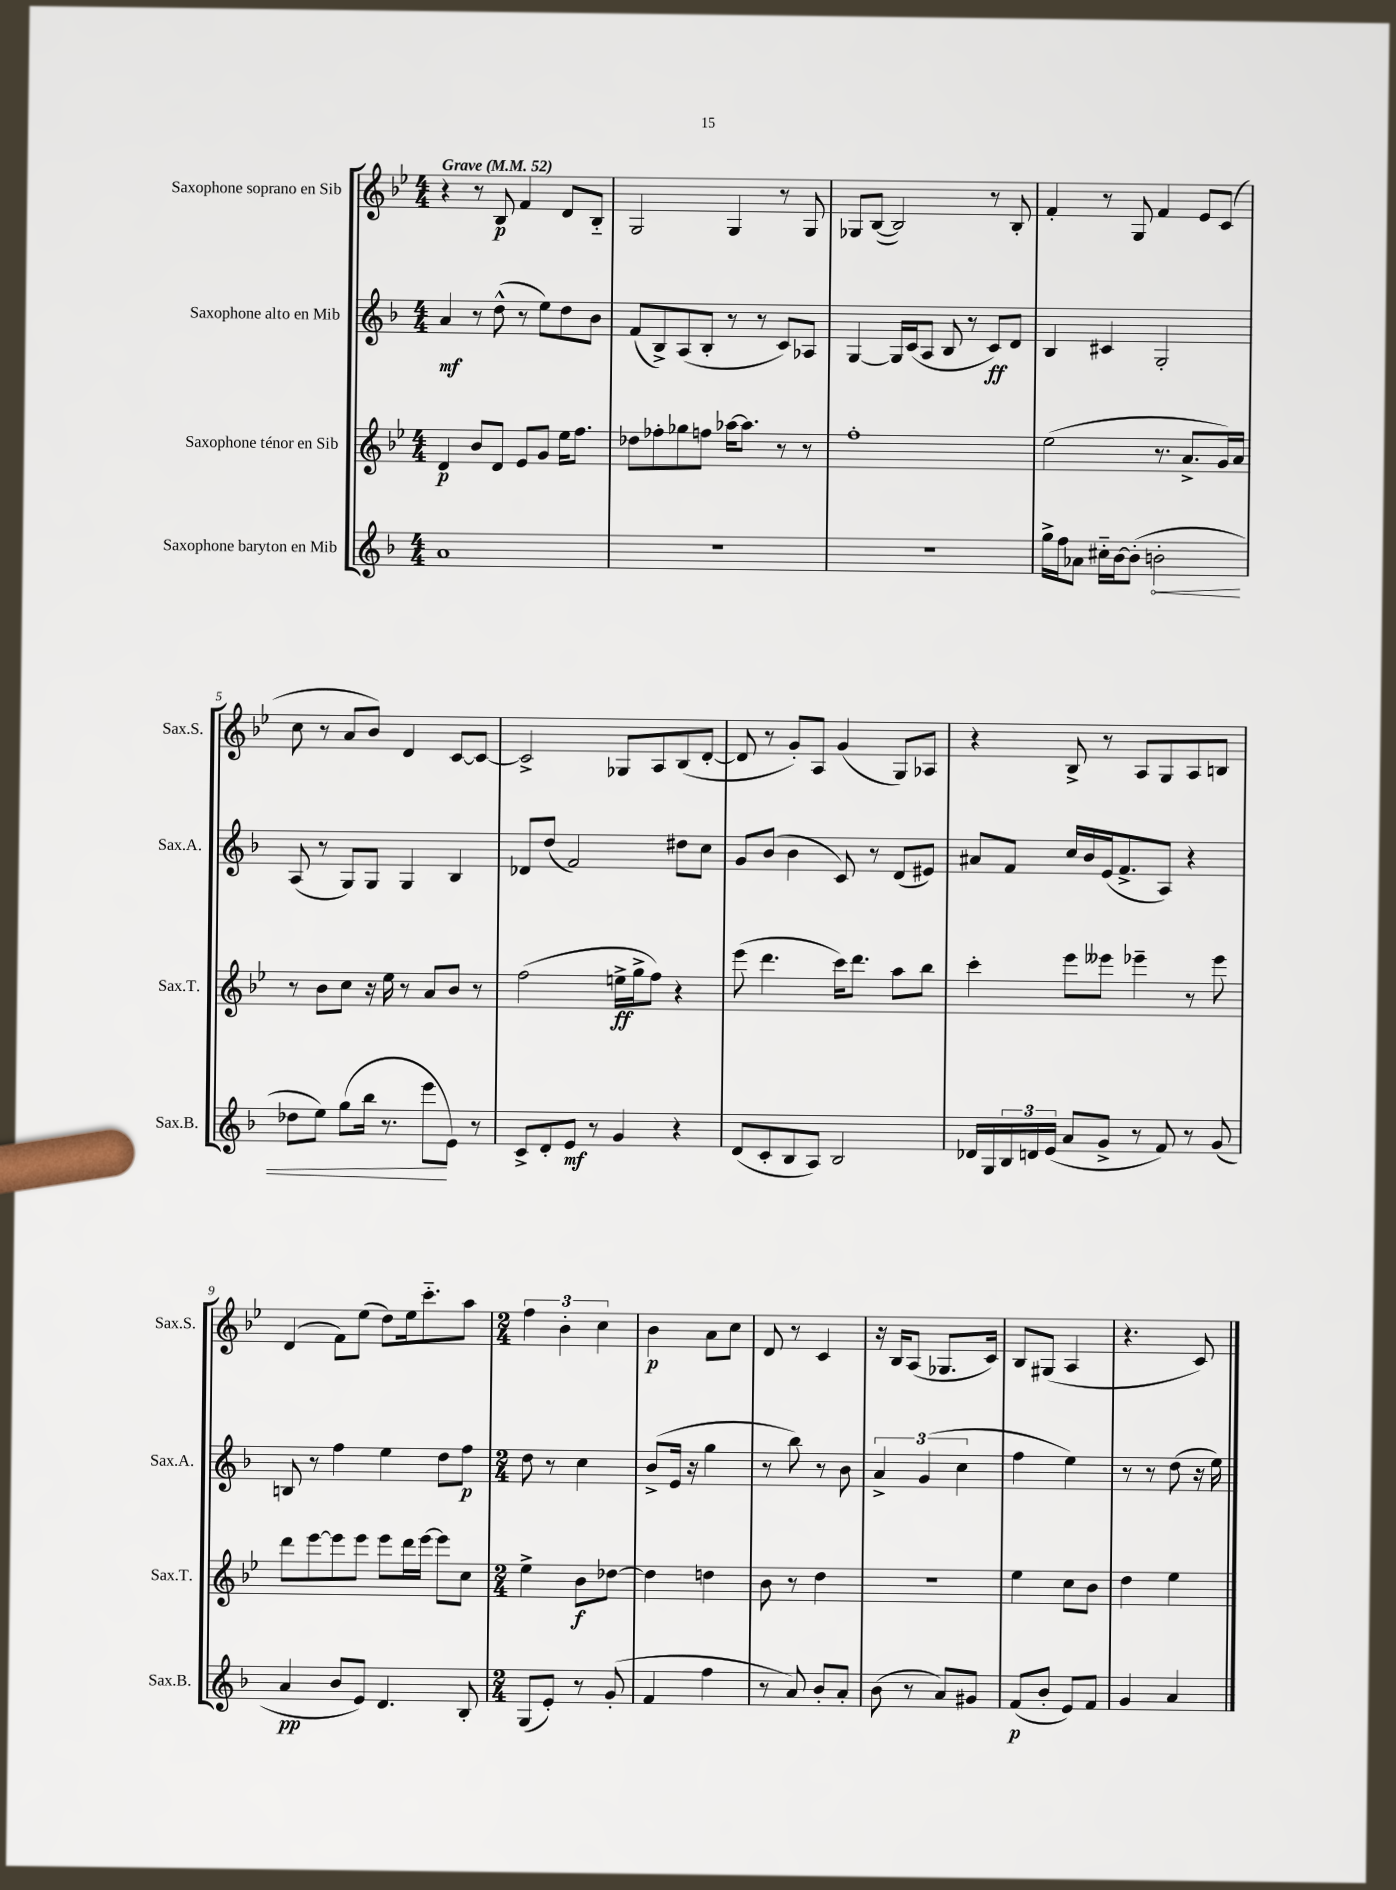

**kern	**kern	**kern	**kern
*staff4	*staff3	*staff2	*staff1
*clefG2	*clefG2	*clefG2	*clefG2
*k[b-]	*k[b-e-]	*k[b-]	*k[b-e-]
*M4/4	*M4/4	*M4/4	*M4/4
*MM52	*MM52	*MM52	*MM52
1a	4d	4a	4r
.	8b-	8r	8r
.	8d	(8dd^^	8B-
.	8e-	8r	4f
.	8g	8ee)	.
.	16ee-	8dd	8d
.	8.ff	.	.
.	.	8b-	8B-'~
=	=	=	=
1r	8dd-	(8f	2G
.	8ff-'	8B-^)	.
.	8gg-	(8A	.
.	8ff	8B-'	.
.	[16aa-	8r	4G
.	8.aa-]	.	.
.	.	8r	.
.	8r	8c)	8r
.	8r	8A-	8G
=	=	=	=
1r	1ff'	[4G	8G-
.	.	.	([8B-
.	.	16G]	2B-])
.	.	(16c	.
.	.	8A	.
.	.	8B-	.
.	.	8r	.
.	.	8c)	8r
.	.	8d	8B-'
=	=	=	=
16gg^	(2ee-	4B-	4f'
16ff	.	.	.
8a-	.	.	.
16cc#'~	.	4c#	8r
[16b-	.	.	.
(8b-']	.	.	8G
2b'	8.r	2G'	4f
.	8.a^	.	.
.	.	.	8e-
.	16g)	.	(8c
.	16a	.	.
=	=	=	=
8dd-	8r	(8A	8cc
8ee)	8b-	8r	8r
(8gg	8cc	8G)	8a
16bb-	16r	8G	8b-)
8.r	16ee-	.	.
.	8r	4G	4d
8eee	8a	.	.
8e)	8b-	4B-	[8c
8r	8r	.	8c_
=	=	=	=
8c^	(2ff	8d-	2c^]
8d'	.	(8dd	.
8e	.	2f)	.
8r	.	.	.
4g	16ee^	.	8G-
.	16gg^	.	.
.	8ff)	.	8A
4r	4r	8dd#	(8B-
.	.	8cc	[8d'
=	=	=	=
(8d	(8eee-	8g	8d]
8c'	4.ddd	(8b-	8r
8B-	.	4b-	8g')
8A)	.	.	8A
2B-	16ccc)	8c)	(4g
.	8.ddd	.	.
.	.	8r	.
.	8aa	(8d	8G)
.	8bb-	8e#)	8A-
=	=	=	=
16d-	4ccc'	8a#	4r
16G	.	.	.
24B-	.	8f	.
24d	.	.	.
(24e	.	.	.
8a	8eee-	16cc	8B-^
.	.	16b-	.
8g^	8eee--	(16e	8r
.	.	8.f^	.
8r	4eee-~	.	8A
8f)	.	8A)	8G
8r	8r	4r	8A
(8g	8eee-	.	8B
=	=	=	=
4a	8ddd	8B	(4d
.	[8eee-	8r	.
8b-	8eee-]	4ff	8f)
8e)	8eee-	.	(8ee-
4.d	8eee-	4ee	8dd)
.	16ddd	.	16ee-
.	[16eee-	.	8.ccc'~
.	8eee-]	8dd	.
8B-'	8cc	8ff	8aa
=	=	=	=
*M2/4	*M2/4	*M2/4	*M2/4
(8G	4ee-^	8dd	6ff
8e')	.	8r	.
.	.	.	6b-'
8r	8b-	4cc	.
.	.	.	6cc
(8g'	[8dd-	.	.
=	=	=	=
4f	4dd-]	(8b-^	4b-
.	.	16e	.
.	.	16r	.
4ff	4dd	4gg	8a
.	.	.	8cc
=	=	=	=
8r	8b-	8r	8d
8a)	8r	8bb-)	8r
8b-'	4dd	8r	4c
8a'	.	8b-	.
=	=	=	=
(8b-	2r	6a^	16r
.	.	.	16B-
8r	.	.	(8A
.	.	(6g	.
8a)	.	.	8.G-
.	.	6cc	.
8g#	.	.	.
.	.	.	16c)
=	=	=	=
(8f	4ee-	4ff	8B-
8b-'	.	.	(8G#
8e)	8cc	4ee)	4A
8f	8b-	.	.
=	=	=	=
4g	4dd	8r	4.r
.	.	8r	.
4a	4ee-	(8dd	.
.	.	16r	8c)
.	.	16ee)	.
==	==	==	==
*-	*-	*-	*-
